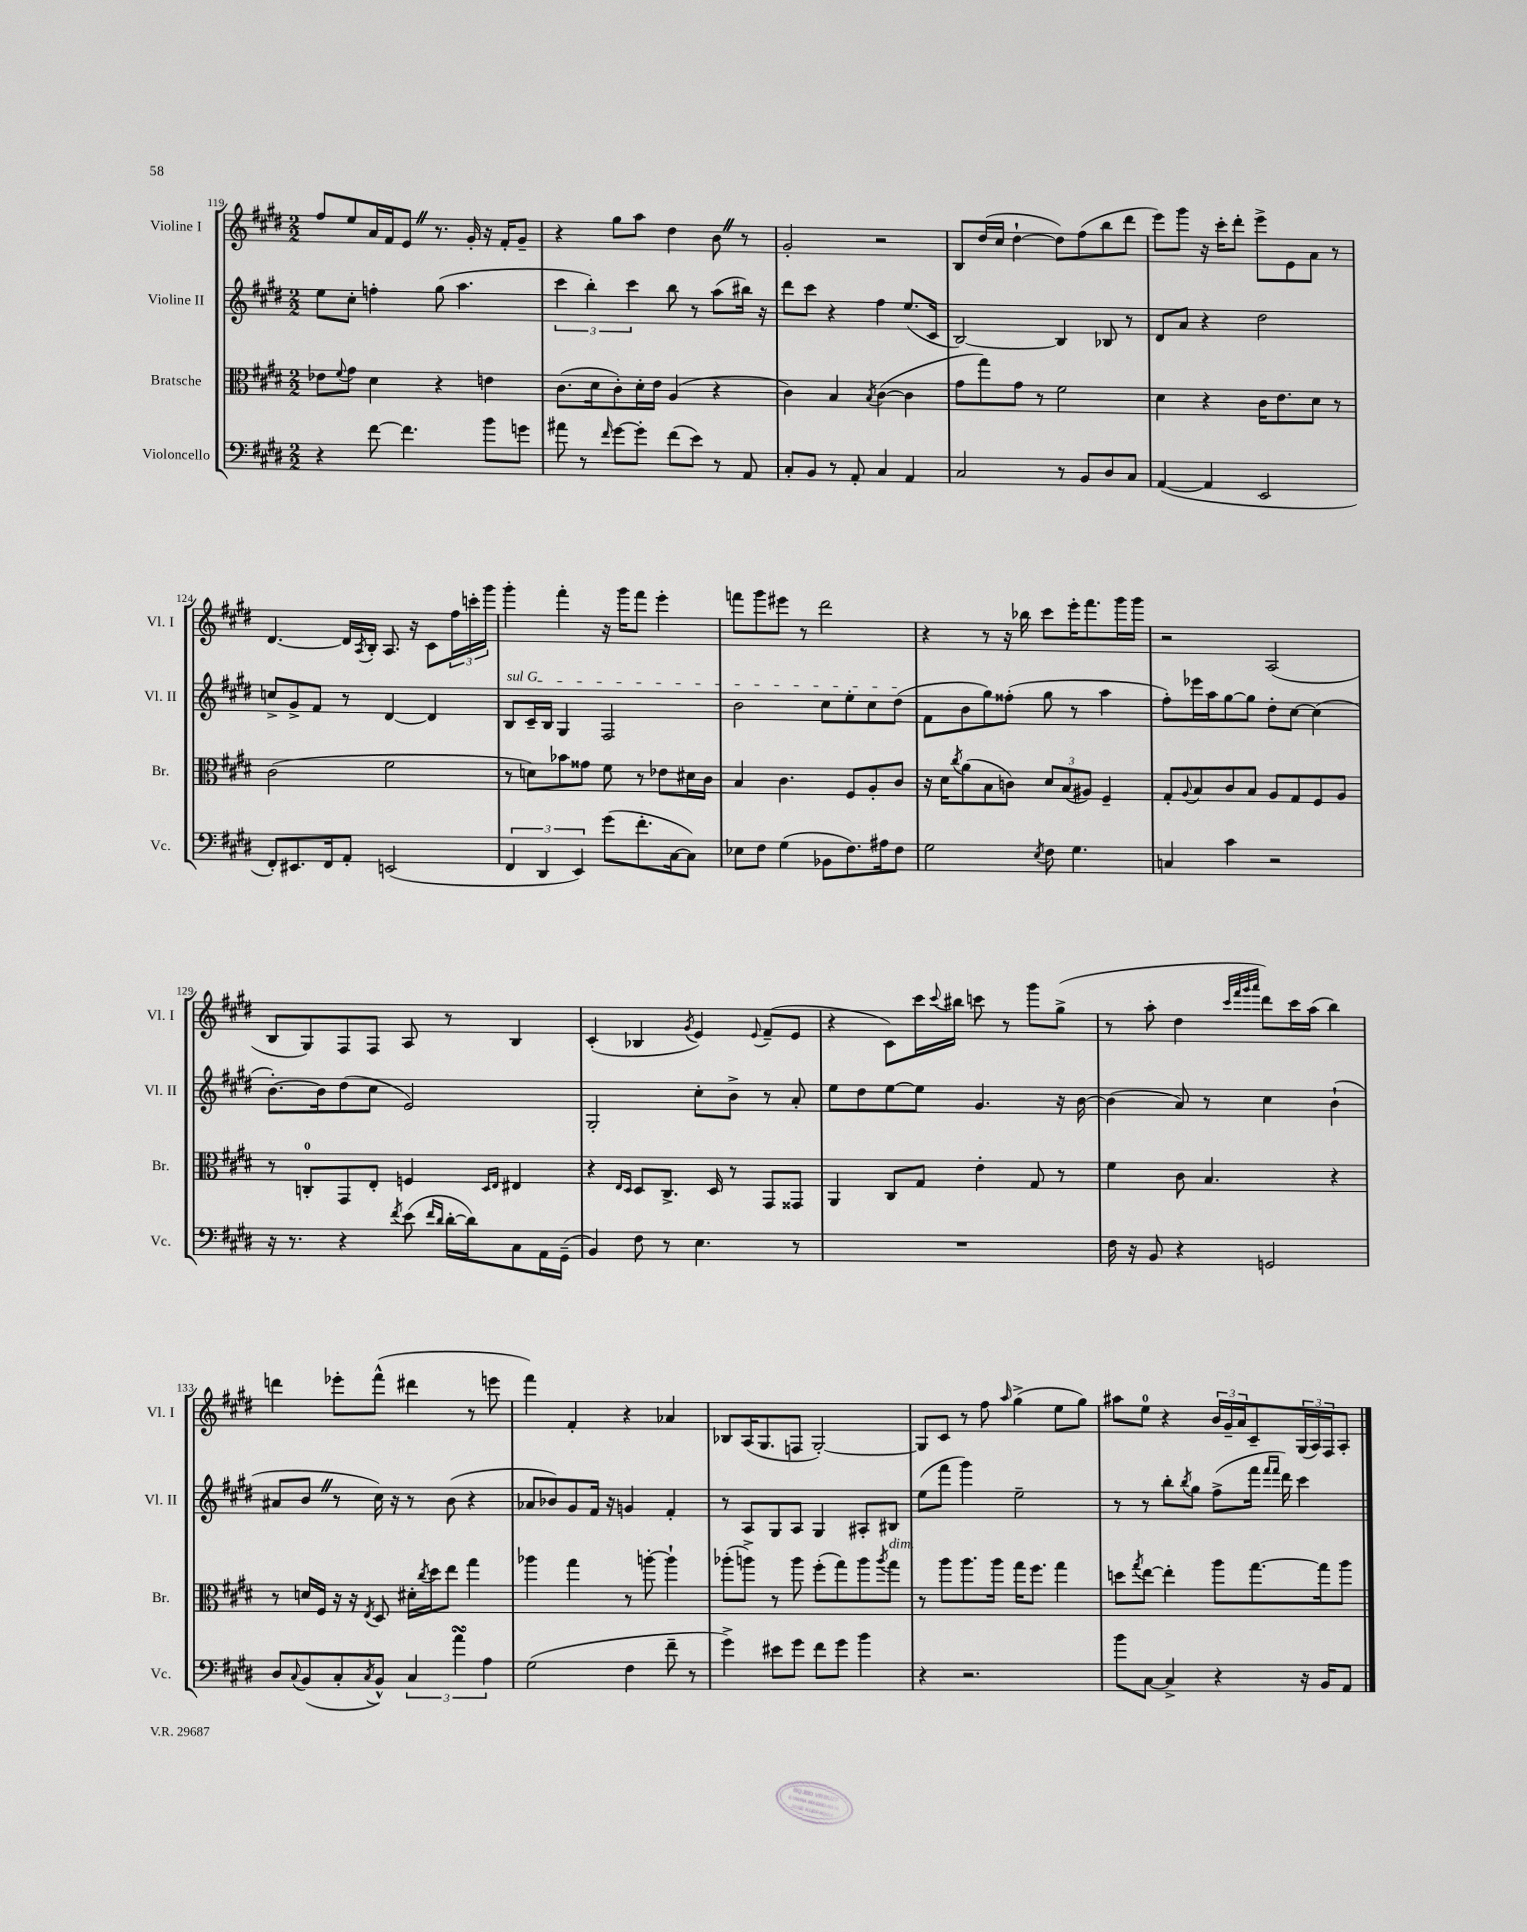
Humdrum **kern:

**kern	**kern	**kern	**kern
*staff4	*staff3	*staff2	*staff1
*clefF4	*clefC3	*clefG2	*clefG2
*k[f#c#g#d#]	*k[f#c#g#d#]	*k[f#c#g#d#]	*k[f#c#g#d#]
*M2/2	*M2/2	*M2/2	*M2/2
4r	8e-\L	8ee\L	8ff#/L
.	8qqf#/	.	.
.	8g#\J	8cc#'\J	8ee/
[8f#\	4d#\	4ff'\	16a/L
.	.	.	16f#/J
4.f#\]	.	.	8e/J
.	4r	(8gg#\	8.r
.	.	4.aa\	.
.	.	.	16g#'/
8b\L	4e\	.	16r
.	.	.	16f#'/LK
8g\J	.	.	8g#~/J
=	=	=	=
8a#\	(8.c#\L	6ccc#\	4r
8r	.	.	.
.	.	6bb'\)	.
.	16d#\k	.	.
16qqf#/	.	.	.
[8g#\L	8c#'\)	.	8gg#\L
.	.	6ccc#\	.
8g#'\]J	16d#'\L	.	8aa\J
.	16e\JJ	.	.
(8f#\L	(4A/	8bb\	4dd#\
8e\J)	.	8r	.
8r	4r	(8aa\L	8b\
8AA/	.	16bb#\Jk)	8r
.	.	16r	.
=	=	=	=
8C#'/L	4c#\)	8ddd#\L	2g#'/
8BB/J	.	8ccc#\J	.
8r	4B/	4r	.
8AA'/	.	.	.
.	8qB/	.	.
4C#/	([4c#\	4ff#\	2r
4AA/	4c#\]	(8.ee/L	.
.	.	16c#/Jk	.
=	=	=	=
2C#/	8g#\L	[2B/)	8B/L
.	8gg#\)	.	(16dd#/L
.	.	.	16cc#/JJ
.	8g#\J	.	[4dd#`\
.	8r	.	.
8r	2f#\	4B/]	8dd#\]L)
8BB/L	.	.	(8ff#\
8D#/	.	8B-/	8bb\
8C#/J	.	8r	8ddd#\J
=	=	=	=
([4AA/	4d#\	8d#/L	8eee\L)
.	.	8a/J	8ggg#\J
4AA/]	4r	4r	16r
.	.	.	16ccc#'\LK
.	.	.	8ddd#'\J
2EE/	16c#\LK	2dd#\	8eee^\L
.	8.e\	.	.
.	.	.	8e\
.	8d#\J	.	8a\J
.	8r	.	8r
=	=	=	=
8FF#'/L)	(2c#\	8cc^/L	[4.d#/
8.EE#/	.	8g#^/	.
.	.	8f#/J	.
16FF#/k	.	.	.
8AA'/J	.	8r	16d#/]LL
.	.	.	8qA/
.	.	.	16B'/JJ
(2EE/	2f#\	[4d#/	8.A/
.	.	.	16r
.	.	4d#/]	8c#\L
.	.	.	24ff#\L
.	.	.	24ccc'\
.	.	.	24ggg#\JJ
=	=	=	=
6FF#/	8r	8B/L	4ggg#'\
.	8d\L)	16c#~/L	.
6DD#/	.	.	.
.	.	16B/JJ	.
.	8b-\	4G#/	4fff#'\
6EE/)	.	.	.
.	8g##\J	.	.
(8g#\L	8f#\	2F#/	16r
.	.	.	16ggg#\LK
8.f#'\	8r	.	8fff#\J
.	8e-\L	.	4eee'\
[16C#\k	.	.	.
8C#\]J)	16d#\L	.	.
.	16c#\JJ	.	.
=	=	=	=
8E-\L	4B/	2b\	8fff\L
8F#\J	.	.	8ggg#\
(4G#\	4.c#\	.	8eee#\J
.	.	.	8r
8BB-\L	.	8cc#\L	2ddd#\
8.F#\)	8F#/L	8ee'\	.
.	8A'/	8cc#\	.
16A#\k	.	.	.
8F#\J	8c#/J	(8dd#\J	.
=	=	=	=
2G#\	16r	8f#\L	4r
.	16d#\LK	.	.
.	8qcc#/	.	.
.	(8a\	8b\	.
.	8B\	8gg#\)	8r
.	8c\J)	(8ff##'\J	16r
.	.	.	16bb-\
8qE/	.	.	.
8F#\	12d#/L	8gg#\	8ccc#\L
.	(12B/	.	.
4.G#\	.	8r	16eee'\K
.	12A#/J)	.	.
.	.	.	8.fff#\
.	4F#~/	4aa\	.
.	.	.	16ggg#\L
.	.	.	16ggg#\JJ
=	=	=	=
4C/	8G#'/L	8ff#'\L)	2r
.	8qqA/	.	.
.	8B/	16eee-\L	.
.	.	16aa\J	.
4c#\	8c#/	[8gg#\	.
.	8B/J	8gg#\]J	.
2r	8A/L	8dd#'\L	(2A/
.	8G#/	[8cc#\J	.
.	8F#/	(4cc#\]	.
.	8A/J	.	.
=	=	=	=
16r	8r	[8.b'\L)	8B/L
8.r	.	.	.
.	8C'/L	.	8G#/)
.	.	16b\]k	.
4r	8GG#/	(8dd#\	8F#/
.	8E'/J	8cc#\J	8F#/J
8qf#/	.	.	.
(8e\	4F/	2e/)	8A/
16qqf#/LL	.	.	.
16qqd#/JJ	.	.	.
[16d#'\LL	.	.	8r
16d#\]J)	.	.	.
.	16qqD#/LL	.	.
.	16qqE/JJ	.	.
8C#\	4E#/	.	4B/
16AA\L	.	.	.
(16GG#~\JJ	.	.	.
=	=	=	=
4BB/)	4r	2G#'/	(4c#'/
.	16qqE/LL	.	.
.	16qqD#/JJ	.	.
8F#\	8D#/L	.	4B-/
8r	8.C#^/J	.	.
.	.	.	8qg#/
4.E\	.	8cc#'\L	4e/)
.	16D#/	.	.
.	8r	8b^\J	.
.	.	.	8qqe/
.	8GG#/L	8r	(8f#~/L
8r	8GG##/J	8a'/	8e/J
=	=	=	=
1r	4AA/	8ee\L	4r
.	.	8dd#\	.
.	8C#/L	[8ee\	8c#\L)
.	8G#/J	8ee\]J	16ccc#\L
.	.	.	8qqccc#/
.	.	.	16bb#\JJ
.	4e'\	4.g#/	8ccc\
.	.	.	8r
.	8G#/	.	8ggg#\L
.	8r	16r	(8gg#^\J
.	.	[16b\	.
=	=	=	=
16F#\	4f#\	(4b\]	8r
16r	.	.	.
8BB/	.	.	8aa'\
4r	8c#\	8a/)	4dd#\
.	4.B/	8r	.
.	.	.	32qqccc#/LLL
.	.	.	32qqfff#/
.	.	.	32qqggg#/
.	.	.	32qqaaa/JJJ
2GG/	.	4cc#\	8ddd#\L)
.	.	.	16ccc#\L
.	.	.	(16aa\JJ
.	4r	(4b`\	4bb\)
=	=	=	=
8D#/L	8r	8a#/L	4ddd\
8qqC#/	.	.	.
(8BB/	16d/LL	8b/J	.
.	16F#/JJ	.	.
8C#'/	16r	8r	8eee-'\L
.	16r	.	.
8qC#/	8qE/	.	.
8BB^^/J)	8D#/	16cc#\)	(8fff#^^\J
.	.	16r	.
6C#/	16d#'\LL	8r	4ddd#\
.	8qcc#/	.	.
.	16dd#\J	.	.
.	8ee\J	(8b\	.
6a\	.	.	.
.	4gg#\	4r	8r
6A\	.	.	.
.	.	.	8eee\
=	=	=	=
(2G#\	4aa-\	8a-/L	4fff#\)
.	.	8b-/)	.
.	4gg#\	8g#/	4f#'/
.	.	16f#/Jk	.
.	.	16r	.
4F#\	8r	4g/	4r
.	[8aa'\	.	.
8f#~\	4aa`\]	4f#'/	4a-/
8r	.	.	.
=	=	=	=
4g#^\)	(8aa-'\L	8r	8B-/L
.	8aa^\J)	8A/L	(16A/K
.	.	.	8.G#/
8e#\L	8r	8G#/	.
8g#\J	8aa\	8A/J	8F/J
8f#\L	(8ff#'\L	4G#/	[2G#'/)
8g#\J	8gg#\)	.	.
4b\	8aa\	8A#'/L	.
.	8qaa/	.	.
.	8gg#\J	8B#/J	.
=	=	=	=
4r	8r	(8ee\L	8G#/]L
.	8aa\L	8fff#\J	8c#/J
2.r	8.aa\	4ggg#\)	8r
.	.	.	8ff#\
.	16aa\Jk	.	.
.	.	.	16qqaa/
.	16gg#\LK	2ee~\	(4gg#^\
.	8.ff#\J	.	.
.	4gg#\	.	8ee\L
.	.	.	8gg#\J)
=	=	=	=
8b\L	8dd\L	8r	8aa#\L
.	8qgg#/	.	.
[8C#\J	[8ee\J	8r	8ee\J
4C#^/]	4ee'\]	8bb'\L	4r
.	.	8qbb/	.
.	.	8gg#\J	.
4r	8aa\L	(8ff#^\L	24b/LL
.	.	.	24g#~/
.	.	.	24a/J
.	[8.gg#\	16fff#\Jk	8c#~/
.	.	16qqfff#/LL	.
.	.	16qqfff#/JJ	.
.	.	16ddd#\)	.
16r	.	4ccc#\	(24G#/L
.	.	.	24A/)
16BB/LK	16gg#\]k	.	.
.	.	.	24F#/J
8AA/J	8aa\J	.	8A'/J
==	==	==	==
*-	*-	*-	*-
